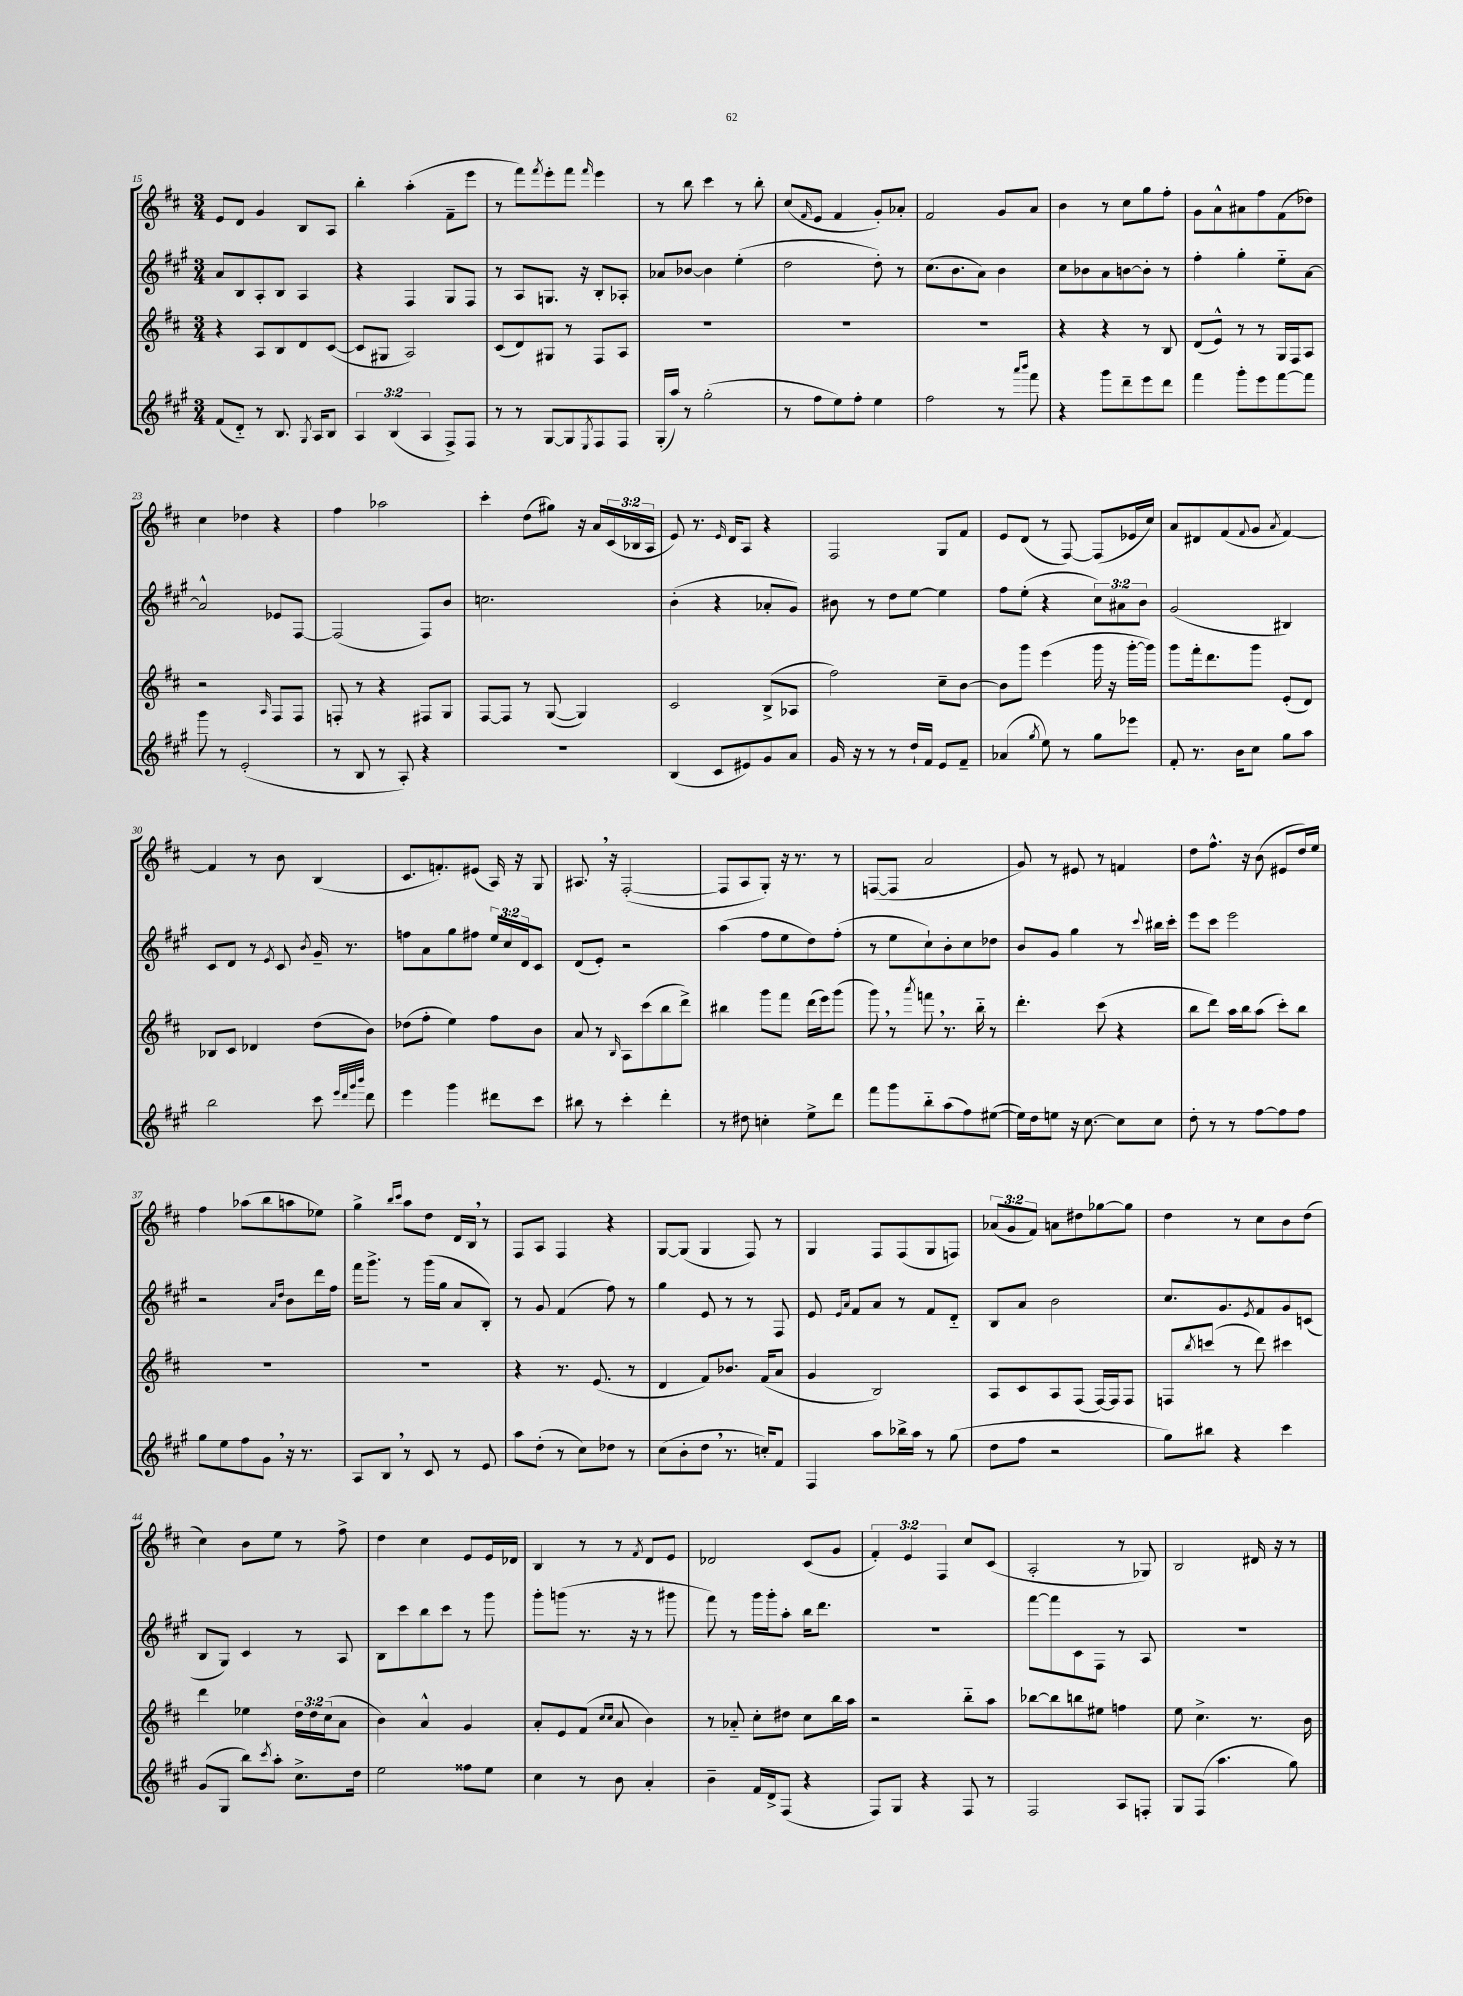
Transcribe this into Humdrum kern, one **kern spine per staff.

**kern	**kern	**kern	**kern
*part4	*part3	*part2	*part1
*staff4	*staff3	*staff2	*staff1
*clefG2	*clefG2	*clefG2	*clefG2
*k[f#c#g#]	*k[f#c#]	*k[f#c#g#]	*k[f#c#]
*M3/4	*M3/4	*M3/4	*M3/4
=15	=15	=15	=15
(8f#/L	4r	8a/L	8e/L
8d/J)	.	8B/	8d/J
8r	8A/L	8A'/	4g/
8.B/	8B/	8B/J	.
.	8d/	4A/	8B/L
8qG#/	.	.	.
16A/KL	.	.	.
8B/J	([8c#/J	.	8A/J
=16	=16	=16	=16
6A/	8c#/L]	4r	4bb'\
.	8G#X/J	.	.
(6B/	.	.	.
.	2A/)	4F#/	(4aa'\
6A/	.	.	.
8F#^/L)	.	8G#/L	8f#~\L
8F#/J	.	8F#/J	8eee\J
=17	=17	=17	=17
8r	(8c#/L	8r	8r
8r	8d/)	8A/L	8fff#\L)
.	.	.	8qfff#/
[8G#/L	8G#X/J	8.Gn/J	8eee'\
8G#/]	8r	.	8fff#\J
.	.	16r	.
8qE/	.	.	16qqfff#/
8F#/	8F#/L	8B'/L	4eee\
8F#/J	8A/J	8A-X'/J	.
=18	=18	=18	=18
(16G#'/LL	2.r	8a-X/L	8r
16aa/JJ)	.	.	.
8r	.	[8b-X/J	8bb\
(2gg#'\	.	4b-\]	4ccc#\
.	.	(4ee'\	8r
.	.	.	8bb'\
=19	=19	=19	=19
8r	2.r	2dd\	(8cc#/L
.	.	.	16qqf#/
8ff#\L	.	.	8e/J
8ee\)	.	.	4f#/
8ff#'\J	.	.	.
4ee\	.	8dd'\)	8g'/L)
.	.	8r	8a-X'/J
=20	=20	=20	=20
2ff#\	2.r	(8.cc#\L	2f#/
.	.	8.b\	.
.	.	8a\J)	.
8r	.	4b\	8g/L
16qqaaa/LL	.	.	.
16qqbbb/JJ	.	.	.
8fff#\	.	.	8a/J
=21	=21	=21	=21
4r	4r	8cc#\L	4b\
.	.	8b-X\	.
8ggg#\L	4r	8a\	8r
8ddd~\	.	[8bn\	8cc#\L
8eee\	8r	8b'\J]	8gg\
8ddd\J	8B/	8r	8ff#'\J
=22	=22	=22	=22
4fff#\	(8d/L	4ff#'\	8g\L
.	8e^^/J)	.	8a^^\
8ggg#'\L	8r	4gg#'\	8a#X\
8eee\	8r	.	8ff#\
[8fff#\	16G/LL	8ee\L	(8f#\
.	16F#/J	.	.
8fff#\J]	8A/J	[8a\J	8dd-X\J)
!!LO:LB:g=z
=23	=23	=23	=23
8ggg#\	2r	2a^^/]	4cc#\
8r	.	.	.
(2e'/	.	.	4dd-X\
.	16qqA/	.	.
.	8F#/L	8e-X/L	4r
.	8F#/J	[8F#/J	.
=24	=24	=24	=24
8r	8Fn'/	(2F#/]	4ff#\
8B/	8r	.	.
8r	4r	.	2aa-X\
8A'/)	.	.	.
4r	8F#X/L	8F#/L)	.
.	8G/J	8b/J	.
=25	=25	=25	=25
2.r	[8F#/L	2.ccn\	4ccc#'\
.	8F#/J]	.	.
.	8r	.	(8dd\L
.	([8G/	.	8gg#X\J)
.	4G/])	.	16r
.	.	.	16a/LL
.	.	.	(24c#/
.	.	.	24B-X/
.	.	.	24A/JJ
=26	=26	=26	=26
(4B/	2c#/	(4b'\	8e/)
.	.	.	8.r
8c#/L	.	4r	.
.	.	.	16qqe/
.	.	.	16d/KL
8e#X/)	.	.	8A/J
8g#/	(8B^/L	8a-X'/L	4r
8a/J	8A-X/J	8g#/J)	.
=27	=27	=27	=27
16g#/	2ff#\)	8b#X\	2F#/
16r	.	.	.
8r	.	8r	.
8r	.	8dd\L	.
16dd`/LL	.	[8ee\J	.
16f#/JJ	.	.	.
8e/L	8cc#~\L	4ee\]	8G/L
8f#~/J	[8b\J	.	8f#/J
=28	=28	=28	=28
(4a-X/	8b\L]	8ff#\L	8e/L
.	8ggg\J	(8ee'\J	(8d/J
8qgg#/	.	.	.
8ee\)	(4eee\	4r	8r
8r	.	.	[8F#/)
8gg#\L	16ggg\	12cc#\L)	(8F#/L]
.	16r	.	.
.	.	12a#X\	.
8eee-X\J	[16ggg'\LL	.	16e-X/L
.	.	12b\J	.
.	16ggg\JJ])	.	16cc#/JJ)
=29	=29	=29	=29
8f#'/	8ggg\L	(2g#/	8a/L
8.r	16fff#'\k	.	8d#X/
.	8.ddd\	.	.
.	.	.	(8f#/
16b\KL	.	.	.
.	.	.	8qqf#/
8cc#\J	8ggg\J	.	8g/J
.	.	.	8qa/
8gg#\L	(8e'/L	4B#X/)	[4f#/)
8aa\J	8d/J)	.	.
!!LO:LB:g=z
=30	=30	=30	=30
2bb\	8B-X/L	8c#/L	4f#/]
.	8c#/J	8d/J	.
.	4d-X/	8r	8r
.	.	8qe/	.
.	.	8c#/	8b\
.	.	8qb/	.
8ccc#\	(8dd\L	16g#~/	(4B/
.	.	8.r	.
32qqeee/LLL	.	.	.
32qqddd/	.	.	.
32qqggg#/	.	.	.
32qqbbb/JJJ	.	.	.
8ddd\	8b\J)	.	.
=31	=31	=31	=31
4eee\	(8dd-X\L	8ffn\L	8.c#/L
.	8ff#'\J	8a\	.
.	.	.	8.fn'/)
4ggg#\	4ee\)	8gg#\	.
.	.	8ff#X\J	(8e#X/J
8ddd#X\L	8ff#\L	24ee/LL	16A/)
.	.	24cc#/	.
.	.	.	16r
.	.	24d/J	.
8ccc#\J	8b\J	8c#/J	8G/
=32	=32	=32	=32
8bb#X\	8a/	(8d/L	8.A#X,/
8r	8r	8e'/J)	.
.	.	.	16r
.	16qqB/	.	.
4ccc#'\	8A\L	2r	([2F#'/
.	(8ccc#\	.	.
4ddd'\	8bb\	.	.
.	8ddd^\J)	.	.
=33	=33	=33	=33
8r	4bb#X\	(4aa\	8F#/L]
8dd#X\	.	.	8A/
4ccn'\	8ggg\L	8ff#\L	8G'/J)
.	8fff#\J	8ee\	16r
.	.	.	8.r
8ee^\L	(16ddd\LL	8dd\)	.
.	16eee\J)	.	.
8ddd\J	(8ggg\J	(8ff#'\J	8r
=34	=34	=34	=34
8fff#\L	8ggg,\)	8r	([8Fn/L
8ggg#\	8r	8ee\L	8F/J]
.	8qaaa/	.	.
8bb\	8fffn,\	8cc#`\)	2a/
(8aa\	8.r	8b'\	.
8ff#\)	.	8cc#\	.
.	16bb\	.	.
([8ee#X\J	8r	8dd-X\J	.
=35	=35	=35	=35
16ee#\LL])	4.ddd'\	8b/L	8g/)
16dd\J	.	.	.
8een\J	.	8g#/J	8r
16r	.	4gg#\	8e#X/
[8.cc#\	.	.	.
.	(8ccc#\	.	8r
8cc#\L]	4r	8r	4fn/
.	.	8qqccc#/	.
8cc#\J	.	16bb#X\LL	.
.	.	16ccc#'\JJ	.
=36	=36	=36	=36
8dd'\	8bb\L	8eee\L	8dd\L
8r	8ddd\J)	8ccc#\J	8.ff#^^\J
8r	16aa\LL	2eee\	.
.	16bb\J	.	16r
[8ff#\L	(8aa\J	.	(8b\
8ff#\]	8ccc#'\L)	.	8e#X/L
8ff#\J	8bb\J	.	16dd/L)
.	.	.	16ee/JJ
!!LO:LB:g=z
=37	=37	=37	=37
8gg#\L	2.r	2r	4ff#\
8ee\	.	.	.
8ff#\	.	.	(8aa-X\L
8g#,\J	.	.	8bb\
.	.	16qqa/LL	.
.	.	16qqdd/JJ	.
16r	.	8b\L	8aan\
8.r	.	.	.
.	.	16ddd\L	8ee-X\J)
.	.	16ff#\JJ	.
=38	=38	=38	=38
8A/L	2.r	16fff#\KL	4gg^\
.	.	8.ggg#^\J	.
8B,/J	.	.	.
.	.	.	16qqbb/LL
.	.	.	16qqccc#/JJ
8r	.	8r	8aa\L
8c#/	.	(16ggg#\LL	8dd\J
.	.	16gg#\JJ	.
8r	.	8a/L	16d/LL
.	.	.	16B,/JJ
8e/	.	8B'/J)	8r
=39	=39	=39	=39
8aa\L	4r	8r	8F#/L
(8dd'\J	.	8g#/	8A/J
8r	8.r	(4f#/	4F#/
8cc#\L)	.	.	.
.	(8.e/	.	.
8dd-X\J	.	8ff#\)	4r
8r	8r	8r	.
=40	=40	=40	=40
(8cc#\L	4d/	4gg#\	[8G/L
8b'\	.	.	(8G/J]
8dd,\J	8f#/L)	8e/	4G/
8.r	8.b-X/J	8r	.
.	.	8r	8F#/)
16ccn'/KL)	(16f#/KL	.	.
8f#/J	8a/J	8F#/	8r
=41	=41	=41	=41
4F#/	4g/	8e/	4G/
.	.	16qqe/LL	.
.	.	16qqa/JJ	.
.	.	8f#/L	.
8aa\L	2B/)	8a/J	8F#/L
16bb-X^\L	.	8r	(8F#/
16aa\JJ	.	.	.
8r	.	8f#/L	8G/
(8gg#\	.	8d/J	8Fn/J)
=42	=42	=42	=42
8dd\L	8A/L	8B/L	(12a-X/L
.	.	.	12g/
8ff#\J	8c#/	8a/J	.
.	.	.	12f#/J)
2r	8A/	2b\	8an\L
.	(8F#/J	.	8dd#X\
.	[16F#/LL)	.	[8gg-X\
.	16F#/J]	.	.
.	8F#/J	.	8gg-\J]
=43	=43	=43	=43
8gg#\L)	8Fn/L	8.cc#/L	4dd\
.	8qbb/	.	.
8bb#X\J	(8cccn/J	.	.
.	.	8.g#/	.
4r	8r	.	8r
.	.	8qe/	.
.	8ddd\)	8f#/	8cc#\L
4ccc#\	4ccc#X\	8g#/	8b\
.	.	(8cn/J	(8dd\J
!!LO:LB:g=z
=44	=44	=44	=44
(8g#/L	4ddd\	8B/L	4cc#\)
8G#/J	.	8G#/J)	.
8bb\L)	4ee-X\	4c#/	8b\L
8qccc#/	.	.	.
8aa'\J	.	.	8ee\J
8.cc#^\L	24dd\LL	8r	8r
.	24dd\	.	.
.	(24cc#\J	.	.
.	8a\J	8A/	8ff#^\
16dd\Jk	.	.	.
=45	=45	=45	=45
2ee\	4b\)	8B\L	4dd\
.	.	8ccc#\	.
.	4a^^/	8bb\	4cc#\
.	.	8ccc#\J	.
8ff##X\L	4g/	8r	8e/L
8ee\J	.	8ggg#\	16e/L
.	.	.	16d-X/JJ
=46	=46	=46	=46
4cc#\	8a'/L	8ggg#'\L	4B/
.	8e/	(8gggn\J	.
8r	(8f#/J	8.r	8r
.	16qqcc#/LL	.	.
.	16qqcc#/JJ	.	.
8b\	8a/	.	8r
.	.	16r	.
.	.	.	8qf#/
4a'/	4b\)	8r	8d/L
.	.	8ggg#X\	8e/J
=47	=47	=47	=47
4b~\	8r	8fff#\)	2d-X/
.	8a-X/	8r	.
16f#/LL	8cc#'\L	16ggg#\LL	.
16d^/J	.	16ggg#'\J	.
(8F#/J	8dd#X\J	8aa'\J	.
4r	8cc#\L	16bb\KL	(8c#/L
.	.	8.ddd\J	.
.	16bb\L	.	8g/J
.	16aa\JJ	.	.
=48	=48	=48	=48
8F#/L)	2r	2.r	6f#'/)
8G#/J	.	.	.
.	.	.	6e/
4r	.	.	.
.	.	.	6F#/
8F#/	8bb\L	.	8cc#/L
8r	8aa\J	.	(8c#/J
=49	=49	=49	=49
2F#/	[8bb-X\L	[8fff#\L	2A'/
.	8bb-\]	8fff#\]	.
.	8bbn\	8c#\	.
.	8ee#X\J	8F#\J	.
8A/L	4ffn\	8r	8r
8Fn'/J	.	8A/	8G-X/)
=50	=50	=50	=50
8G#/L	8ee\	2.r	2B/
(8F#/J	4.cc#^\	.	.
4.aa\	.	.	.
.	8.r	.	16d#X/
.	.	.	16r
8gg#\)	.	.	8r
.	16b\	.	.
==	==	==	==
*-	*-	*-	*-
